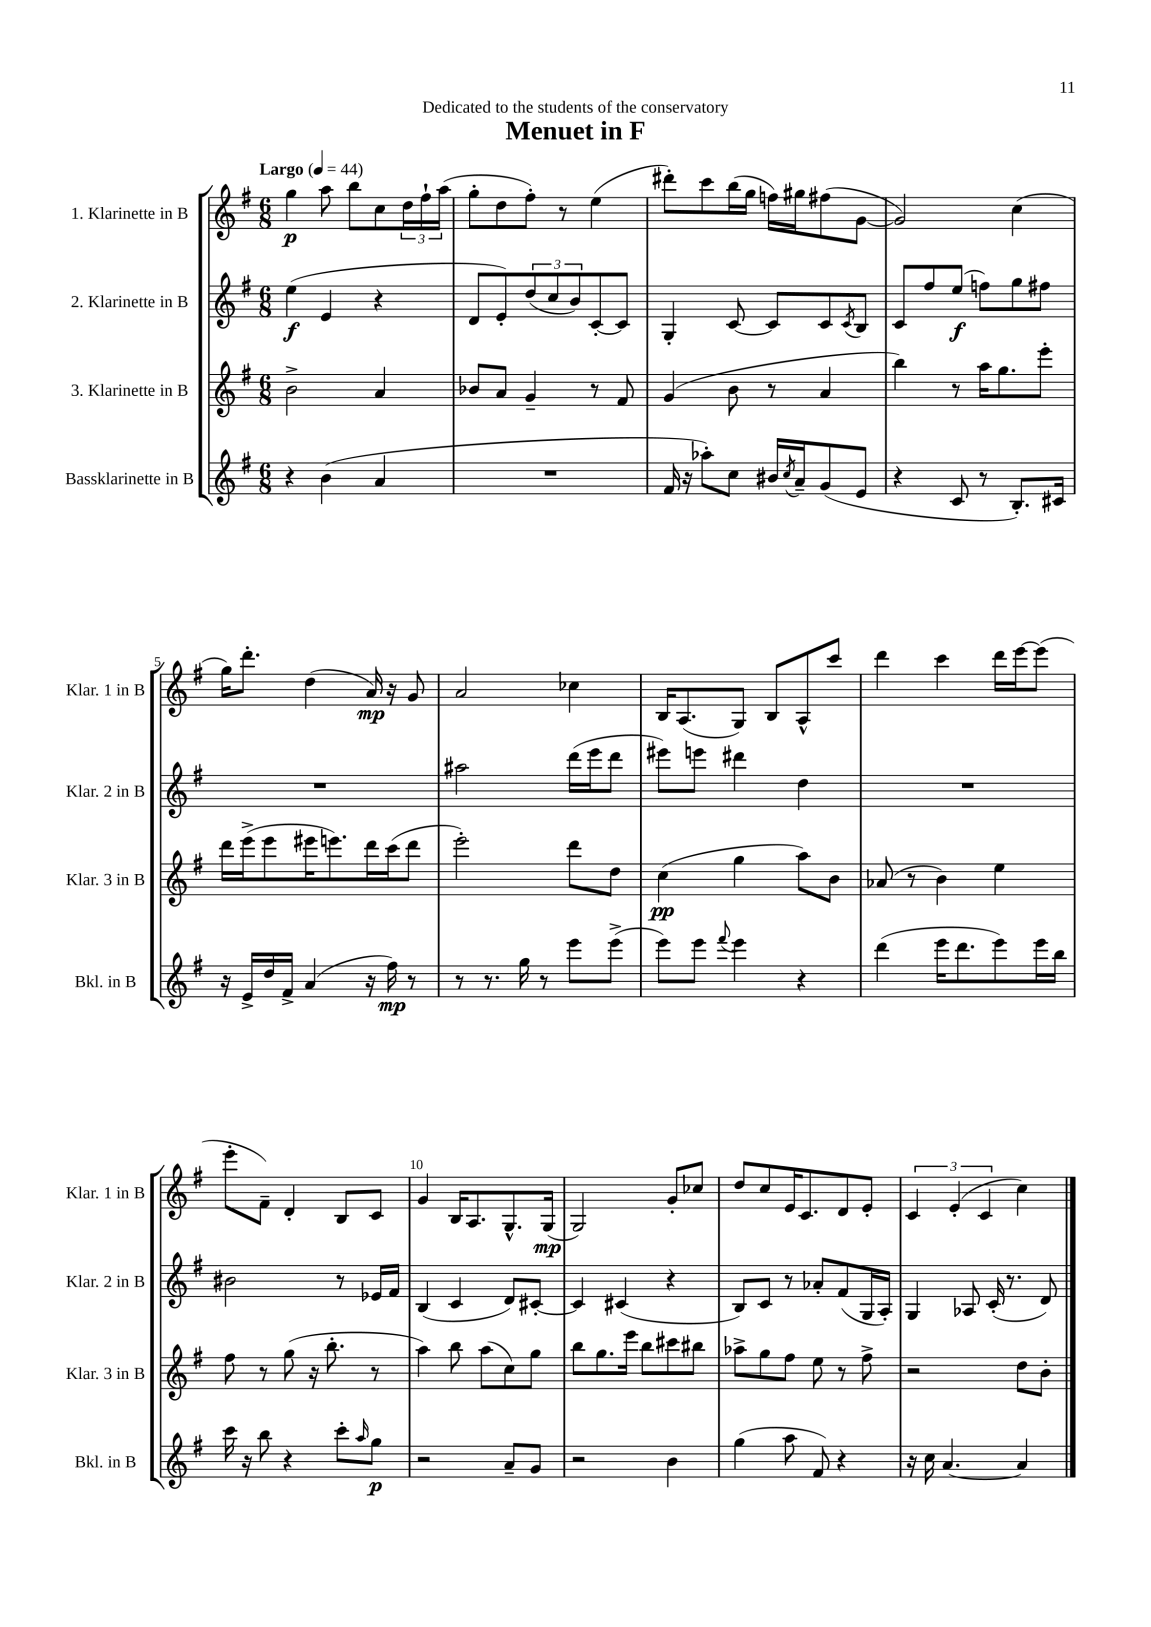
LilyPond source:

\header { title = "Menuet in F" dedication = "Dedicated to the students of the conservatory" }
<<
\new StaffGroup <<
\new Staff = "s0" \with { instrumentName = "1. Klarinette in B" shortInstrumentName = "Klar. 1 in B" } {
    \clef treble \key g \major \numericTimeSignature \time 6/8 \tempo "Largo" 4 = 44
    g''4\p a''8 b''8 c''8 \tuplet 3/2 { d''16 fis''16-! a''16( } |
    g''8-. d''8 fis''8-.) r8 e''4( |
    dis'''8-.) c'''8 b''16( g''16 f''16) gis''16 fis''8( g'8~ |
    g'2) c''4( |
    g''16) d'''8.-. d''4( a'16\mp) r16 g'8 |
    a'2 ces''4 |
    b16 a8.( g8) b8 a8-^ c'''8 |
    d'''4 c'''4 d'''16 e'''16~ e'''8( |
    e'''8-. fis'8--) d'4-. b8 c'8 |
    g'4 b16 a8. g8.-^ g16\mp( |
    g2) g'8-. ces''8 |
    d''8 c''8 e'16 c'8. d'8 e'8-. |
    \tuplet 3/2 { c'4 e'4-.( c'4 } c''4) \bar "|." |
}
\new Staff = "s1" \with { instrumentName = "2. Klarinette in B" shortInstrumentName = "Klar. 2 in B" } {
    \clef treble \key g \major \numericTimeSignature \time 6/8
    e''4\f( e'4 r4 |
    d'8 e'8-.) \tuplet 3/2 { d''8( c''8 b'8) } c'8~-. c'8 |
    g4-. c'8~ c'8 c'8 \acciaccatura { c'8 } b8 |
    c'8 fis''8 e''8\f( f''8) g''8 fis''8 |
    R2. |
    ais''2 d'''16( e'''16 d'''8 |
    eis'''8) e'''8 dis'''4 d''4 |
    R2. |
    bis'2 r8 ees'16 fis'16 |
    b4( c'4 d'8) cis'8~-. |
    cis'4 cis'4( r4 |
    b8) c'8 r8 aes'8-. fis'8( g16 a16-.) |
    g4 aes8 c'16-.( r8. d'8) \bar "|." |
}
\new Staff = "s2" \with { instrumentName = "3. Klarinette in B" shortInstrumentName = "Klar. 3 in B" } {
    \clef treble \key g \major \numericTimeSignature \time 6/8
    b'2-> a'4 |
    bes'8 a'8 g'4-- r8 fis'8 |
    g'4( b'8 r8 a'4 |
    b''4) r8 a''16 g''8. e'''8-. |
    d'''16 e'''16->( e'''8 eis'''16 e'''8.) d'''16 c'''16( d'''8 |
    e'''2-.) d'''8 d''8 |
    c''4\pp( g''4 a''8) b'8 |
    aes'8( r8 b'4) e''4 |
    fis''8 r8 g''8( r16 b''8.-. r8 |
    a''4) b''8 a''8( c''8) g''8 |
    b''8 g''8. e'''16 b''8 cis'''8 bis''8 |
    aes''8-> g''8 fis''8 e''8 r8 fis''8-> |
    r2 d''8 b'8-. \bar "|." |
}
\new Staff = "s3" \with { instrumentName = "Bassklarinette in B" shortInstrumentName = "Bkl. in B" } {
    \clef treble \key g \major \numericTimeSignature \time 6/8
    r4 b'4( a'4 |
    R2. |
    fis'16 r16 aes''8-.) c''8 bis'16 \acciaccatura { c''8 } a'16-- g'8( e'8 |
    r4 c'8 r8 b8.-.) cis'16 |
    r16 e'16-> d''16 fis'16-> a'4( r16 fis''16\mp) r8 |
    r8 r8. g''16 r8 e'''8 e'''8->( |
    e'''8) e'''8 \appoggiatura { fis'''8 } e'''4 r4 |
    d'''4( e'''16 d'''8. e'''8) e'''16 b''16 |
    c'''16 r16 b''8 r4 c'''8-. \grace { a''16 } g''8\p |
    r2 a'8-- g'8 |
    r2 b'4 |
    g''4( a''8 fis'8) r4 |
    r16 c''16 a'4.~ a'4 \bar "|." |
}
>>
>>
\layout { \context { \Score \override BarNumber.break-visibility = ##(#f #t #t) barNumberVisibility = #(every-nth-bar-number-visible 5) } }
